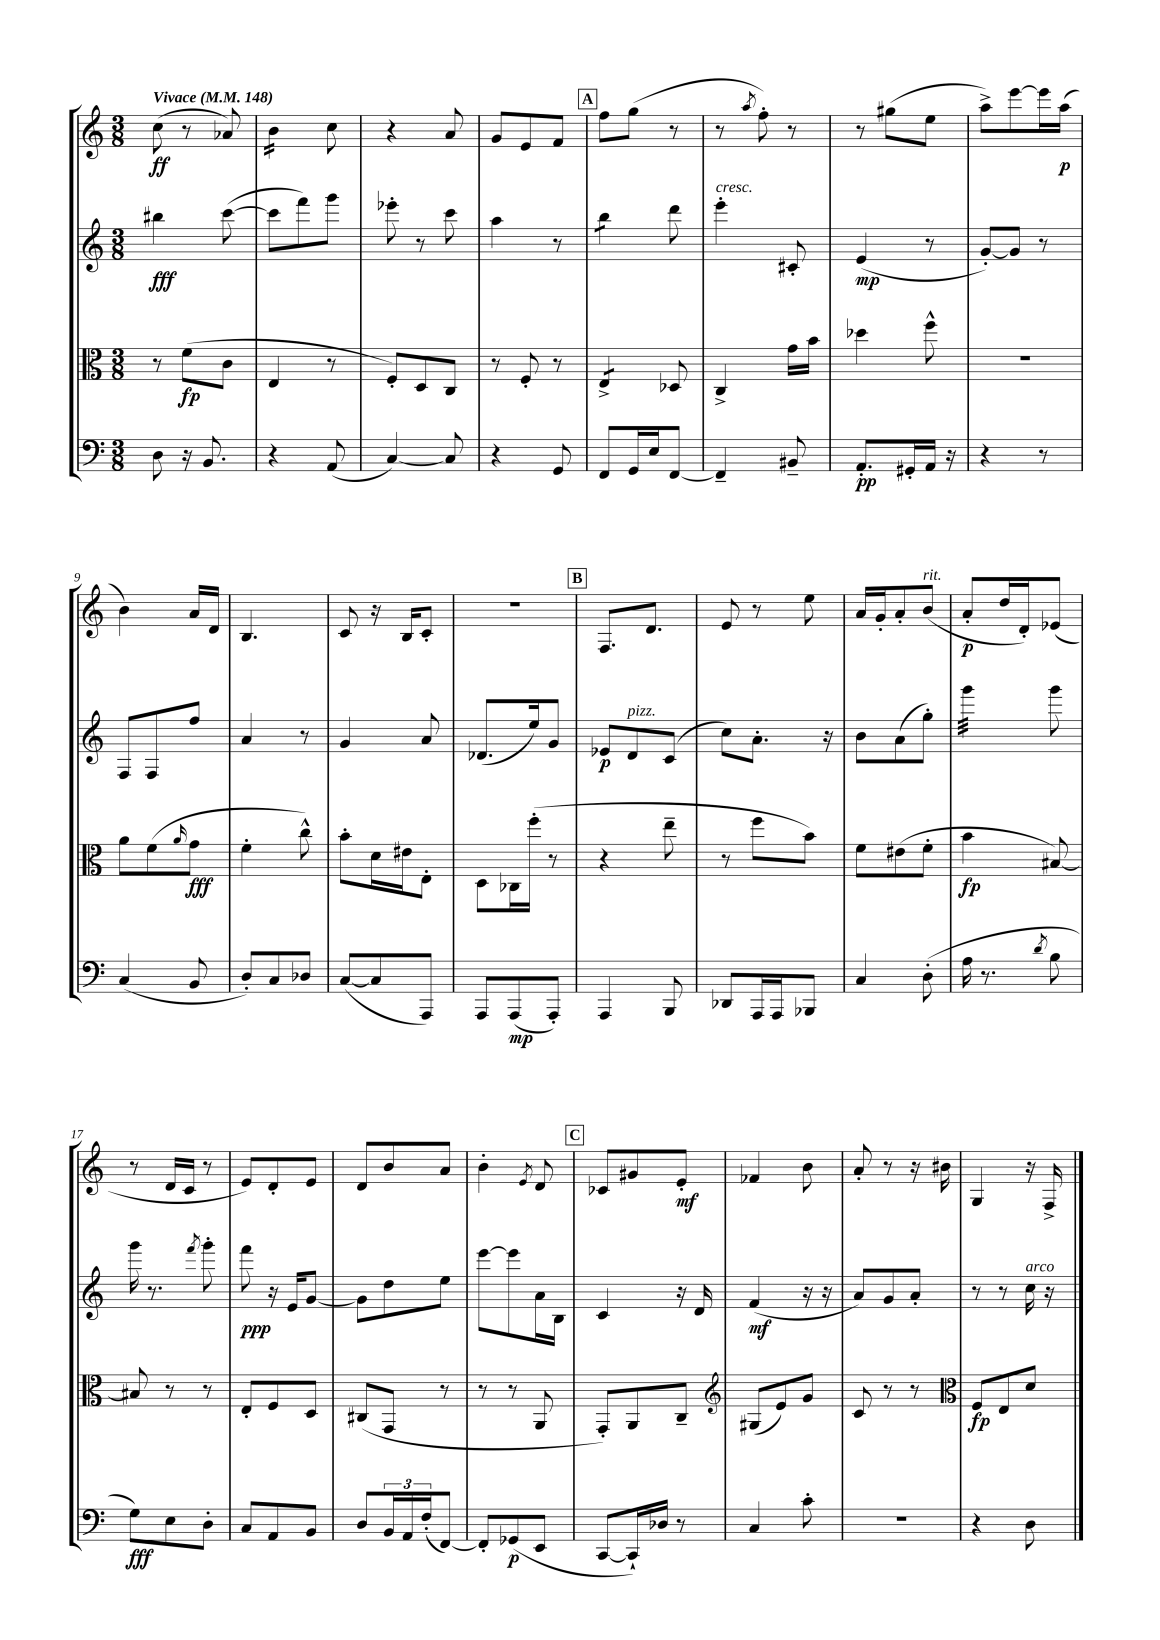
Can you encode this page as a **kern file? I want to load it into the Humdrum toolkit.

**kern	**kern	**kern	**kern
*staff4	*staff3	*staff2	*staff1
*clefF4	*clefC3	*clefG2	*clefG2
*k[]	*k[]	*k[]	*k[]
*M3/8	*M3/8	*M3/8	*M3/8
*MM148	*MM148	*MM148	*MM148
8D	8r	4bb#	(8cc
16r	(8f	.	8r
8.BB	.	.	.
.	8c	([8ccc	8a-)
=	=	=	=
4r	4E	8ccc]	4b
.	.	8fff)	.
(8AA	8r	8ggg	8cc
=	=	=	=
[4C)	8F')	8eee-'	4r
.	8D	8r	.
8C]	8C	8ccc	8a
=	=	=	=
4r	8r	4aa	8g
.	8F'	.	8e
8GG	8r	8r	8f
=	=	=	=
8FF	4E^	4bb	8ff
16GG	.	.	(8gg
16E	.	.	.
[8FF	8D-	8ddd	8r
=	=	=	=
4FF~]	4C^	4eee'	8r
.	.	.	8qaa
.	.	.	8ff')
8BB#~	16g	8c#'	8r
.	16b	.	.
=	=	=	=
8.AA'	4dd-	(4e	8r
.	.	.	(8gg#
16GG#'	.	.	.
16AA	8ff^^	8r	8ee
16r	.	.	.
=	=	=	=
4r	4.r	[8g')	8aa^)
.	.	8g]	[8eee
8r	.	8r	16eee]
.	.	.	(16aa
=	=	=	=
(4C	8a	8F	4b)
.	(8f	8F	.
.	16qqa	.	.
8BB	8g	8ff	16a
.	.	.	16d
=	=	=	=
8D')	4f'	4a	4.B
8C	.	.	.
8D-	8cc^^)	8r	.
=	=	=	=
([8C	8b'	4g	8c
8C]	16d	.	16r
.	16e#	.	16B
8AAA)	8E'	8a	8c'
=	=	=	=
8AAA	8D	(8.d-	4.r
(8AAA	16C-	.	.
.	(16ff'	16ee)	.
8AAA')	8r	8g	.
=	=	=	=
4AAA	4r	8e-	8.F
.	.	8d	.
.	.	.	8.d
8BBB	8ee~	(8c	.
=	=	=	=
8DD-	8r	8cc)	8e
16AAA	8ff	8.a'	8r
16AAA	.	.	.
8BBB-	8b)	.	8ee
.	.	16r	.
=	=	=	=
4C	8f	8b	16a
.	.	.	16g'
.	(8e#	(8a	8a'
(8D'	8f'	8gg')	(8b
=	=	=	=
16A	4b	4ggg	8a'
8.r	.	.	.
.	.	.	16dd
.	.	.	16d')
8qd	.	.	.
8B	[8B#)	8ggg	(8e-
=	=	=	=
8G)	8B#]	16ggg	8r
.	.	8.r	.
8E	8r	.	16d
.	.	.	16c
.	.	8qfff	.
8D'	8r	8ggg'	8r
=	=	=	=
8C	8E'	8fff	8e)
8AA	8F	16r	8d'
.	.	16e	.
8BB	8D	[8g	8e
=	=	=	=
8D	(8C#	8g]	8d
24BB	8GG	8dd	8b
24AA	.	.	.
(24F'	.	.	.
[8FF)	8r	8ee	8a
=	=	=	=
8FF']	8r	[8eee	4b'
(8GG-	8r	8eee]	.
.	.	.	8qe
8EE	8AA	16a	8d
.	.	16B	.
=	=	=	=
[8CC	8GG')	4c	8c-
16CC`])	8AA	.	8g#
16D-	.	.	.
8r	8C~	16r	8e'
.	.	16d	.
=	=	=	=
*	*clefG2	*	*
4C	(8G#	(4f	4f-
.	8e)	.	.
8c'	8g	16r	8b
.	.	16r	.
=	=	=	=
4.r	8c	8a)	8a'
.	8r	8g	8r
.	8r	8a'	16r
.	.	.	16b#
=	=	=	=
*	*clefC3	*	*
4r	8F	8r	4G
.	8E	8r	.
8D	8d	16cc	16r
.	.	16r	16F^
==	==	==	==
*-	*-	*-	*-
